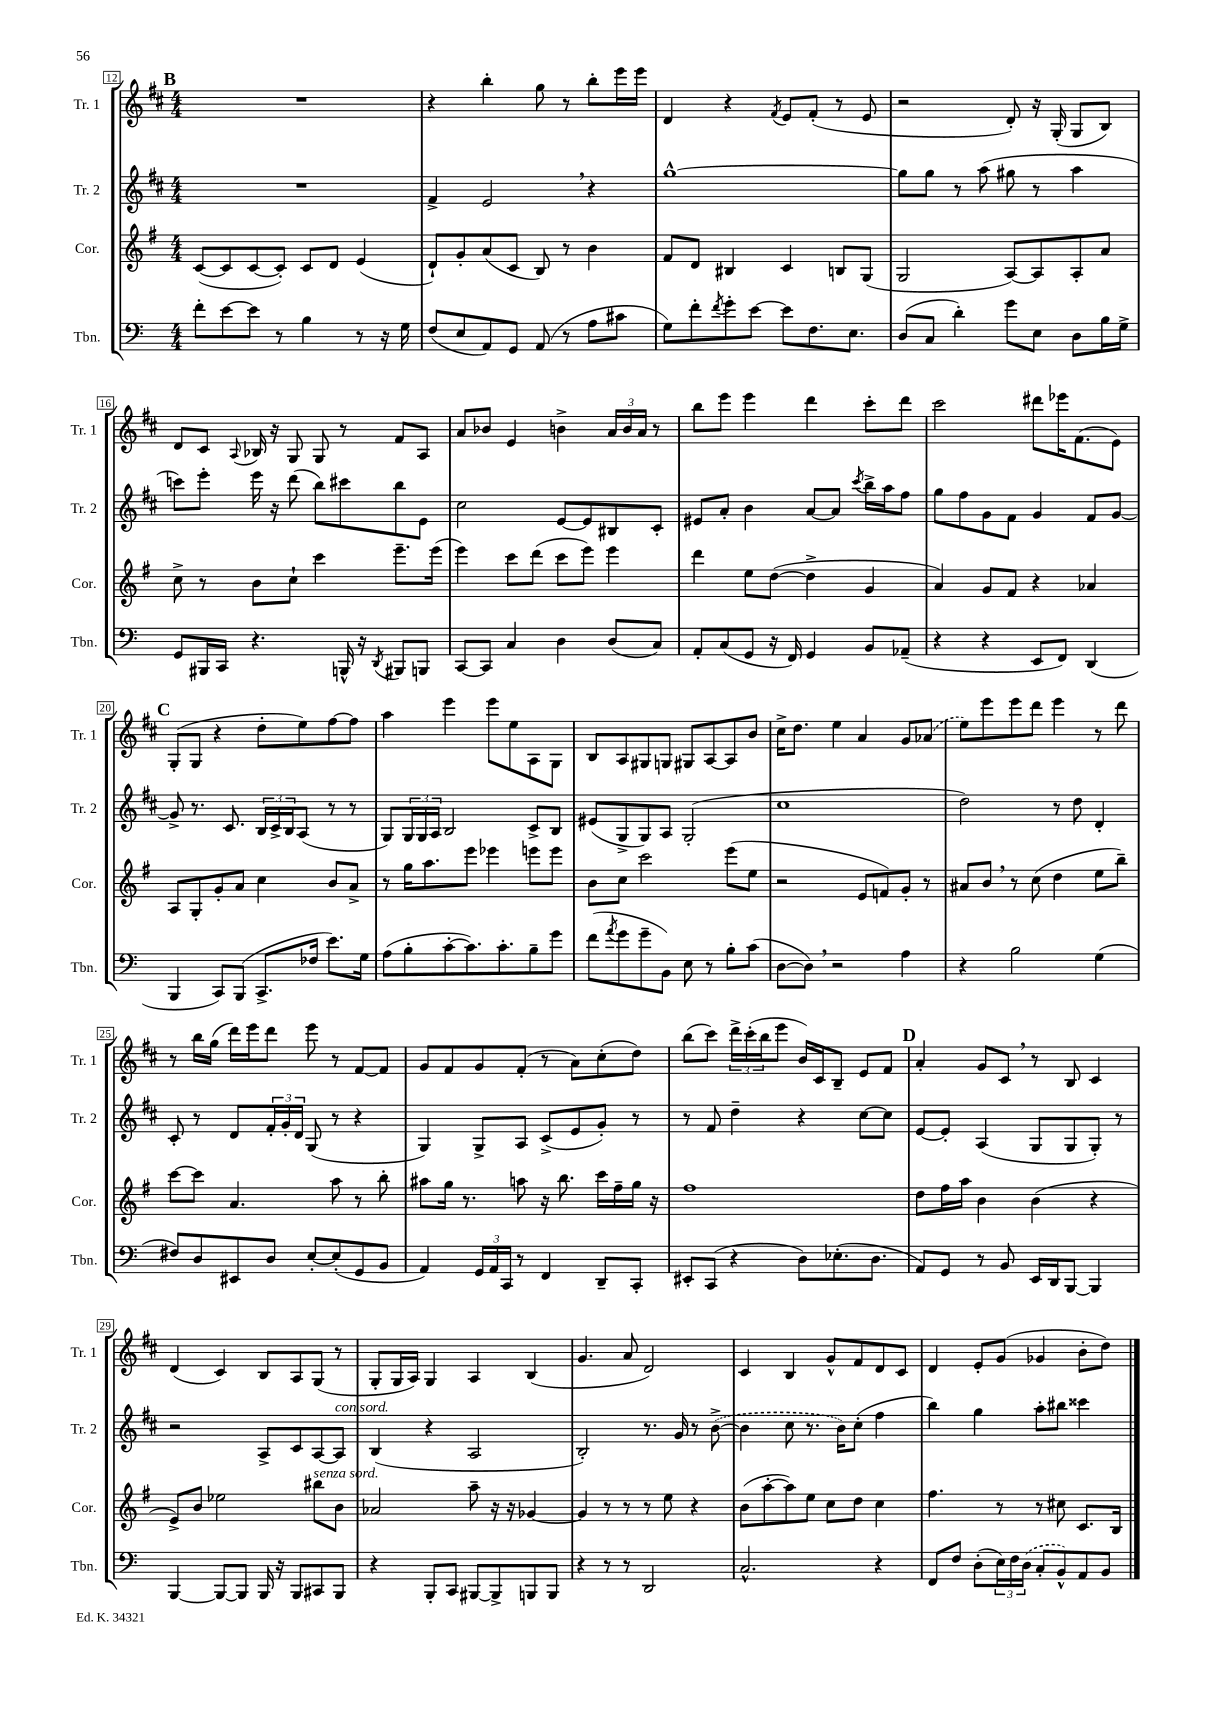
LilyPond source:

<<
\new StaffGroup <<
\new Staff = "s0" \with { instrumentName = "Tr. 1" shortInstrumentName = "Tr. 1" } {
    \clef treble \key d \major \numericTimeSignature \time 4/4
    \mark \markup { \bold "B" } R1 |
    r4 b''4-. g''8 r8 b''8-. e'''16 e'''16 |
    d'4 r4 \acciaccatura { fis'8 } e'8 fis'8-.( r8 e'8 |
    r2 d'8-.) r16 g16-.( g8 b8) |
    d'8 cis'8 \appoggiatura { a8 } bes16 r16 g8 g8 r8 fis'8 a8 |
    a'8 bes'8 e'4 b'4-> \tuplet 3/2 { a'16 b'16 a'16 } r8 |
    b''8 e'''8 e'''4 d'''4 cis'''8-. d'''8 |
    cis'''2 dis'''8 ees'''16 fis'8.( e'8) |
    \mark \markup { \bold "C" } g8-.( g8 r4 d''8-. e''8) fis''8~ fis''8 |
    a''4 e'''4 e'''8 e''8 a8 g8 |
    b8 a8 gis8 g8 gis8 a8~ a8 b'8 |
    cis''16-> d''8. e''4 a'4 g'8 \once \slurDashed aes'8( |
    e''8) e'''8 e'''8 d'''8 e'''4 r8 d'''8 |
    r8 b''16 g''16( d'''16) e'''16 d'''8 e'''8 r8 fis'8~ fis'8 |
    g'8 fis'8 g'8 fis'8-.( r8 a'8) cis''8-.( d''8) |
    b''8( cis'''8) \tuplet 3/2 { d'''16-> cis'''16-.( b''16 } e'''8 b'16) cis'16 b8-- e'8 fis'8 |
    \mark \markup { \bold "D" } a'4-. g'8 cis'8 \breathe r8 b8 cis'4 |
    d'4( cis'4) b8 a8 g8( r8 |
    g8-. g16 a16) g4 a4 b4( |
    g'4. a'8 d'2) |
    cis'4 b4 g'8-^ fis'8 d'8 cis'8 |
    d'4 e'8-. g'8( ges'4 b'8-. d''8) \bar "|." |
}
\new Staff = "s1" \with { instrumentName = "Tr. 2" shortInstrumentName = "Tr. 2" } {
    \clef treble \key d \major \numericTimeSignature \time 4/4
    \mark \markup { \bold "B" } R1 |
    fis'4-> e'2 \breathe r4 |
    g''1~-^ |
    g''8 g''8 r8 a''8( gis''8 r8 a''4 |
    c'''8) e'''8-. e'''16 r16 d'''8( b''8) cis'''8 b''8 e'8 |
    cis''2 e'8~ e'8 bis8 cis'8-. |
    eis'8 a'8-. b'4 a'8~ a'8 \acciaccatura { cis'''8 } b''16-> a''16 fis''8 |
    g''8 fis''8 g'8 fis'8 g'4 fis'8 g'8~ |
    \mark \markup { \bold "C" } g'8-> r8. cis'8. \tuplet 3/2 { b16 cis'16-> b16 } a8( r8 r8 |
    g8) \tuplet 3/2 { g16 g16 a16 } b2 cis'8-> b8 |
    eis'8( g8-> g8) a8 g2-.( |
    cis''1 |
    d''2) r8 d''8 d'4-. |
    cis'8-. r8 d'8 \tuplet 3/2 { fis'16-. g'16-. d'16 } g8( r8 r4 |
    g4) g8-> a8 cis'8->( e'8 g'8-.) r8 |
    r8 fis'8 d''4-- r4 cis''8~ cis''8 |
    \mark \markup { \bold "D" } e'8~ e'8-. a4( g8 g8 g8-.) r8 |
    r2 a8-> cis'8 a8~ a8^\markup { \italic "con sord." } |
    b4( r4 a2 |
    b2-.) r8. g'16 r8 \once \slurDashed b'8~->( |
    b'4 cis''8 r8. b'16) cis''8-.( fis''4 |
    b''4) g''4 a''8-. bis''8 cisis'''4 \bar "|." |
}
\new Staff = "s2" \with { instrumentName = "Cor." shortInstrumentName = "Cor." } {
    \clef treble \key g \major \numericTimeSignature \time 4/4
    \mark \markup { \bold "B" } c'8~( c'8 c'8~ c'8-.) c'8 d'8 e'4( |
    d'8-!) g'8-. a'8( c'8 b8) r8 b'4 |
    fis'8 d'8 bis4 c'4 b8 g8( |
    g2 a8~) a8 a8-. a'8 |
    c''8-> r8 b'8 c''8-! c'''4 e'''8.-- e'''16( |
    e'''4) c'''8 d'''8( c'''8 e'''8) e'''4 |
    d'''4 e''8 d''8~( d''4-> g'4 |
    a'4) g'8 fis'8 r4 aes'4 |
    \mark \markup { \bold "C" } a8 g8-. g'8-. a'8 c''4 b'8 a'8-> |
    r8 g''16 a''8. e'''8 ees'''4 e'''8 e'''8 |
    b'8 c''8 c'''2 e'''8( e''8 |
    r2 e'8 f'8) g'8-. r8 |
    ais'8 b'8 \breathe r8 c''8( d''4 e''8 b''8--) |
    c'''8~ c'''8 a'4. a''8 r8 b''8-. |
    ais''8 g''16 r8. a''8 r16 b''8. c'''16 fis''16-- g''16 r16 |
    fis''1 |
    \mark \markup { \bold "D" } d''8 fis''16 a''16 b'4 b'4( r4 |
    e'8->) b'8 ees''2 bis''8^\markup { \italic "senza sord." } b'8 |
    aes'2 a''8-- r16 r16 ges'4~ |
    ges'4 r8 r8 r8 e''8 r4 |
    b'8( a''8~-. a''8) e''8 c''8 d''8 c''4 |
    fis''4. r8 r8 cis''8 c'8. b16 \bar "|." |
}
\new Staff = "s3" \with { instrumentName = "Tbn." shortInstrumentName = "Tbn." } {
    \clef bass \key c \major \numericTimeSignature \time 4/4
    \mark \markup { \bold "B" } f'8-. e'8~ e'8 r8 b4 r8 r16 g16 |
    f8( e8 a,8) g,8 a,8( r8 a8 cis'8 |
    g8) f'8-. \acciaccatura { f'8 } g'8-. e'8~ e'8 f8. e8. |
    d8( c8 d'4-.) g'8 e8 d8 b16 g16-> |
    g,8 bis,,16 c,16 r4. b,,16-^ r16 \acciaccatura { d,8 } bis,,8 b,,8 |
    c,8~ c,8 c4 d4 d8( c8) |
    a,8-. c8( g,8 r16 f,16) g,4 b,8 aes,8--( |
    r4 r4 e,8 f,8) d,4( |
    \mark \markup { \bold "C" } b,,4 c,8) b,,8( c,8.-> fes16 e'8.) g16 |
    a8( b8-. c'8~-. c'8.) c'8.-. b8-- g'8 |
    f'8( \acciaccatura { a'8 } g'8 g'8-- b,8) e8 r8 b8-. c'8( |
    d8~ d8) \breathe r2 a4 |
    r4 b2 g4( |
    fis8) d8 eis,8 d8 e8~-. e8-.( g,8 b,8 |
    a,4) \tuplet 3/2 { g,16 a,16 c,16 } r8 f,4 d,8-- c,8-. |
    eis,8-. c,8( r4 d8) ees8.-.( d8. |
    \mark \markup { \bold "D" } a,8) g,8 r8 b,8 e,16 d,16 b,,8~ b,,4 |
    b,,4~ b,,8~ b,,8 b,,16 r16 b,,8 cis,8 b,,8 |
    r4 b,,8-. c,8 bis,,8~ bis,,8-> b,,8 b,,8 |
    r4 r8 r8 d,2 |
    c2.-^ r4 |
    f,8 f8 d8-.( \tuplet 3/2 { e16) f16 \once \slurDashed d16( } c8-. b,8-^) a,8 b,8 \bar "|." |
}
>>
>>
\layout { \context { \Score currentBarNumber = #12 \override BarNumber.stencil = #(make-stencil-boxer 0.1 0.3 ly:text-interface::print) } }
